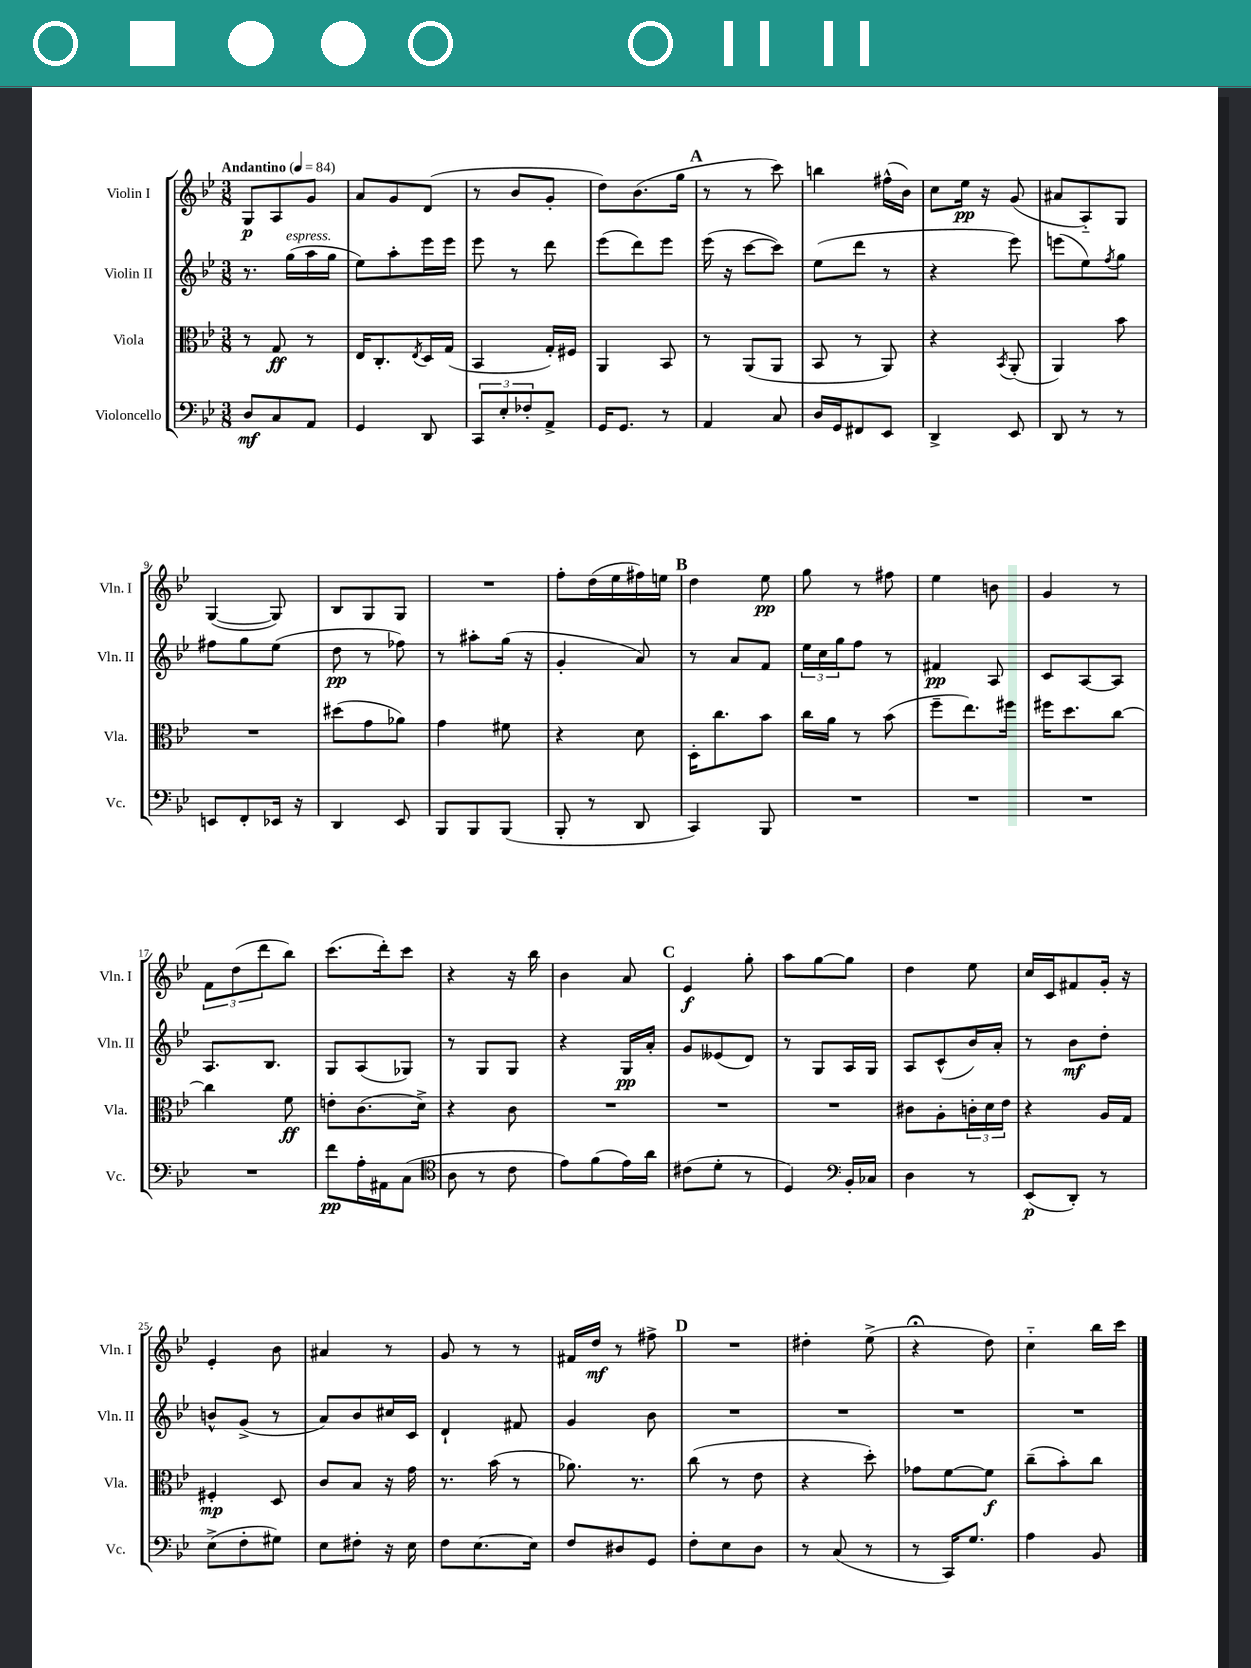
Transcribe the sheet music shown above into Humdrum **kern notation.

**kern	**dynam	**kern	**dynam	**kern	**dynam	**kern	**dynam
*part4	*part4	*part3	*part3	*part2	*part2	*part1	*part1
*staff4	*staff4	*staff3	*staff3	*staff2	*staff2	*staff1	*staff1
*I"Violoncello	*	*I"Viola	*	*I"Violin II	*	*I"Violin I	*
*I'Vc.	*	*I'Vla.	*	*I'Vln. II	*	*I'Vln. I	*
*clefF4	*	*clefC3	*	*clefG2	*	*clefG2	*
*k[b-e-]	*	*k[b-e-]	*	*k[b-e-]	*	*k[b-e-]	*
*M3/8	*	*M3/8	*	*M3/8	*	*M3/8	*
*MM84	*	*MM84	*	*MM84	*	*MM84	*
=1	=1	=1	=1	=1	=1	=1	=1
!	!	!	!	!	!	!LO:TX:a:B:t=Andantino	!
8D/L	mf	8r	.	8.r	.	8G/L	p
8C/	.	8G/	ff	.	.	8A/	.
!	!	!	!	!LO:TX:a:i:t=espress.	!	!	!
.	.	.	.	(16gg\LL	.	.	.
8AA/J	.	8r	.	16aa\	.	8g/J	.
.	.	.	.	16gg\JJ	.	.	.
=2	=2	=2	=2	=2	=2	=2	=2
4GG/	.	16E-/KL	.	8ee-\L)	.	8a/L	.
.	.	8.C'/	.	.	.	.	.
.	.	.	.	8aa'\	.	8g/	.
.	.	8qE-/	.	.	.	.	.
8DD/	.	16D/L	.	16eee-\L	.	(8d/J	.
.	.	(16G/JJ	.	16eee-\JJ	.	.	.
=3	=3	=3	=3	=3	=3	=3	=3
12CC/L	.	4BB-/	.	8eee-\	.	8r	.
12E-'/	.	.	.	.	.	.	.
.	.	.	.	8r	.	8b-/L	.
12F-X'/	.	.	.	.	.	.	.
8AA^/J	.	16G'/LL)	.	8ddd\	.	8g'/J	.
.	.	16F#X/JJ	.	.	.	.	.
=4	=4	=4	=4	=4	=4	=4	=4
16GG/KL	.	4AA/	.	(8eee-\L	.	8dd\L)	.
8.GG/J	.	.	.	.	.	.	.
.	.	.	.	8ddd\)	.	(8.b-\	.
8r	.	8BB-/	.	8eee-\J	.	.	.
.	.	.	.	.	.	16gg\Jk	.
!!LO:REH:place=s1:t=A
=5	=5	=5	=5	=5	=5	=5	=5
4AA/	.	8r	.	(16eee-\	.	8r	.
.	.	.	.	16r	.	.	.
.	.	(8AA/L	.	[8ccc\L	.	8r	.
8C/	.	8AA/J	.	8ccc\J])	.	8ccc\)	.
=6	=6	=6	=6	=6	=6	=6	=6
16D/LL	.	8BB-/	.	(8ee-\L	.	4bbn\	.
16GG/J	.	.	.	.	.	.	.
8FF#X/	.	8r	.	8ddd\J	.	.	.
8EE-/J	.	8AA/)	.	8r	.	(16ff#X^^\LL	.
.	.	.	.	.	.	16b-\JJ)	.
=7	=7	=7	=7	=7	=7	=7	=7
4DD^/	.	4r	.	4r	.	8cc\L	.
.	.	.	.	.	.	16ee-\Jk	pp
.	.	.	.	.	.	16r	.
.	.	8qBB-/	.	.	.	.	.
8EE-/	.	(8AA'/	.	8eee-\)	.	(8g/	.
=8	=8	=8	=8	=8	=8	=8	=8
8DD/	.	4AA/)	.	(8eeen\L	.	8a#X/L	.
8r	.	.	.	8ee-\)	.	8A/)	.
.	.	.	.	8qff/	.	.	.
8r	.	8b-\	.	8gg\J	.	8G/J	.
!!LO:LB:g=z
=9	=9	=9	=9	=9	=9	=9	=9
8EEn/L	.	4.r	.	8ff#X\L	.	([4G/	.
8FF'/	.	.	.	8gg\	.	.	.
16EE-X/Jk	.	.	.	(8ee-\J	.	8G/])	.
16r	.	.	.	.	.	.	.
=10	=10	=10	=10	=10	=10	=10	=10
4DD/	.	(8dd#X\L	.	8dd\	pp	8B-/L	.
.	.	8g\	.	8r	.	8G/	.
8EE-/	.	8a-X\J)	.	8ff-X\)	.	8G/J	.
=11	=11	=11	=11	=11	=11	=11	=11
8BBB-/L	.	4g\	.	8r	.	4.r	.
8BBB-/	.	.	.	8aa#X'\L	.	.	.
(8BBB-/J	.	8f#X\	.	(16gg\Jk	.	.	.
.	.	.	.	16r	.	.	.
=12	=12	=12	=12	=12	=12	=12	=12
8BBB-'/	.	4r	.	4g'/	.	8ff'\L	.
8r	.	.	.	.	.	(16dd\L	.
.	.	.	.	.	.	16ee-\	.
8DD/	.	8d\	.	8a/)	.	16ff#X\)	.
.	.	.	.	.	.	16een\JJ	.
!!LO:REH:place=s1:t=B
=13	=13	=13	=13	=13	=13	=13	=13
4CC/)	.	16D'\KL	.	8r	.	4dd\	.
.	.	8.cc\	.	.	.	.	.
.	.	.	.	8a/L	.	.	.
8BBB-/	.	8b-\J	.	8f/J	.	8ee-\	pp
=14	=14	=14	=14	=14	=14	=14	=14
4.r	.	16cc\LL	.	24ee-\LL	.	8gg\	.
.	.	.	.	24cc\	.	.	.
.	.	16a\JJ	.	.	.	.	.
.	.	.	.	24gg\J	.	.	.
.	.	8r	.	8ff\J	.	8r	.
.	.	(8b-\	.	8r	.	8ff#X\	.
=15	=15	=15	=15	=15	=15	=15	=15
4.r	.	8ff~\L	.	4f#X/	pp	4ee-\	.
.	.	8.ee-\)	.	.	.	.	.
.	.	.	.	8A/	.	8bn\	.
.	.	16ff#X\Jk	.	.	.	.	.
=16	=16	=16	=16	=16	=16	=16	=16
4.r	.	16ff#X\KL	.	8c/L	.	4g/	.
.	.	8.dd\	.	.	.	.	.
.	.	.	.	[8A/	.	.	.
.	.	[8cc\J	.	8A/J]	.	8r	.
!!LO:LB:g=z
=17	=17	=17	=17	=17	=17	=17	=17
4.r	.	4cc\]	.	8.A/L	.	12f\L	.
.	.	.	.	.	.	(12dd\	.
.	.	.	.	.	.	12ddd\	.
.	.	.	.	8.B-/J	.	.	.
.	.	8f\	ff	.	.	8bb-\J)	.
=18	=18	=18	=18	=18	=18	=18	=18
8f\L	pp	8en'\L	.	8G/L	.	(8.ccc\L	.
16A'\L	.	(8.c\	.	(8A/	.	.	.
16AA#X\J	.	.	.	.	.	16ddd'\k)	.
(8C\J	.	.	.	8G-X/J)	.	8ccc\J	.
.	.	16d^\Jk)	.	.	.	.	.
=19	=19	=19	=19	=19	=19	=19	=19
*clefC4	*	*	*	*	*	*	*
8A\	.	4r	.	8r	.	4r	.
8r	.	.	.	8G/L	.	.	.
8c\	.	8c\	.	8G/J	.	16r	.
.	.	.	.	.	.	16bb-\	.
=20	=20	=20	=20	=20	=20	=20	=20
8e-\L)	.	4.r	.	4r	.	4b-\	.
(8f\	.	.	.	.	.	.	.
16e-\L)	.	.	.	16G/LL	pp	8a/	.
16a\JJ	.	.	.	16a'/JJ	.	.	.
!!LO:REH:place=s1:t=C
=21	=21	=21	=21	=21	=21	=21	=21
(8c#X\L	.	4.r	.	8g/L	.	4e-/	f
8d'\J	.	.	.	(8e--X/	.	.	.
8r	.	.	.	8d/J)	.	8gg'\	.
=22	=22	=22	=22	=22	=22	=22	=22
4D/)	.	4.r	.	8r	.	8aa\L	.
.	.	.	.	8G/L	.	[8gg\	.
*clefF4	*	*	*	*	*	*	*
16BB-'/LL	.	.	.	16A/L	.	8gg\J]	.
16C-X/JJ	.	.	.	16G/JJ	.	.	.
=23	=23	=23	=23	=23	=23	=23	=23
4D\	.	8c#X\L	.	8A/L	.	4dd\	.
.	.	8A'\	.	(8c^^/	.	.	.
8r	.	24cn'\L	.	16b-/L)	.	8ee-\	.
.	.	24d\	.	.	.	.	.
.	.	.	.	16a'/JJ	.	.	.
.	.	24e-\JJ	.	.	.	.	.
=24	=24	=24	=24	=24	=24	=24	=24
(8EE-/L	p	4r	.	8r	.	16cc/LL	.
.	.	.	.	.	.	16c/J	.
8DD'/J)	.	.	.	8b-\L	mf	8f#X/	.
8r	.	16A/LL	.	8dd'\J	.	16g'/Jk	.
.	.	16G/JJ	.	.	.	16r	.
!!LO:LB:g=z
=25	=25	=25	=25	=25	=25	=25	=25
(8E-^\L	.	4F#X'/	mp	8bn^^/L	.	4e-'/	.
8F'\	.	.	.	(8g^/J	.	.	.
8G#X\J)	.	8D/	.	8r	.	8b-\	.
=26	=26	=26	=26	=26	=26	=26	=26
8E-\L	.	8c/L	.	8a/L)	.	4a#X/	.
8F#X'\J	.	8B-/J	.	8b-/	.	.	.
16r	.	16r	.	16cc#X/L	.	8r	.
16E-\	.	16g\	.	16c/JJ	.	.	.
=27	=27	=27	=27	=27	=27	=27	=27
8F\L	.	8.r	.	4d`/	.	8g/	.
[8.E-\	.	.	.	.	.	8r	.
.	.	(16b-\	.	.	.	.	.
.	.	8r	.	8f#X/	.	8r	.
16E-\Jk]	.	.	.	.	.	.	.
=28	=28	=28	=28	=28	=28	=28	=28
8F/L	.	8.a-X\)	.	4g/	.	16f#X/LL	.
.	.	.	.	.	.	16dd/JJ	mf
8D#X/	.	.	.	.	.	8r	.
.	.	8.r	.	.	.	.	.
8GG/J	.	.	.	8b-\	.	8ff#X^\	.
!!LO:REH:place=s1:t=D
=29	=29	=29	=29	=29	=29	=29	=29
8F'\L	.	(8cc\	.	4.r	.	4.r	.
8E-\	.	8r	.	.	.	.	.
8D\J	.	8e-\	.	.	.	.	.
=30	=30	=30	=30	=30	=30	=30	=30
8r	.	4r	.	4.r	.	4dd#X'\	.
(8C/	.	.	.	.	.	.	.
8r	.	8dd'\)	.	.	.	(8ee-^\	.
=31	=31	=31	=31	=31	=31	=31	=31
8r	.	8g-X\L	.	4.r	.	4r;<	.
16CC/KL)	.	[8f\	.	.	.	.	.
8.G/J	.	.	.	.	.	.	.
.	.	8f\J]	f	.	.	8dd\)	.
=32	=32	=32	=32	=32	=32	=32	=32
4A\	.	(8cc~\L	.	4.r	.	4cc\	.
.	.	8b-'\)	.	.	.	.	.
8BB-/	.	8cc\J	.	.	.	16bb-\LL	.
.	.	.	.	.	.	16ccc\JJ	.
==	==	==	==	==	==	==	==
*-	*-	*-	*-	*-	*-	*-	*-
